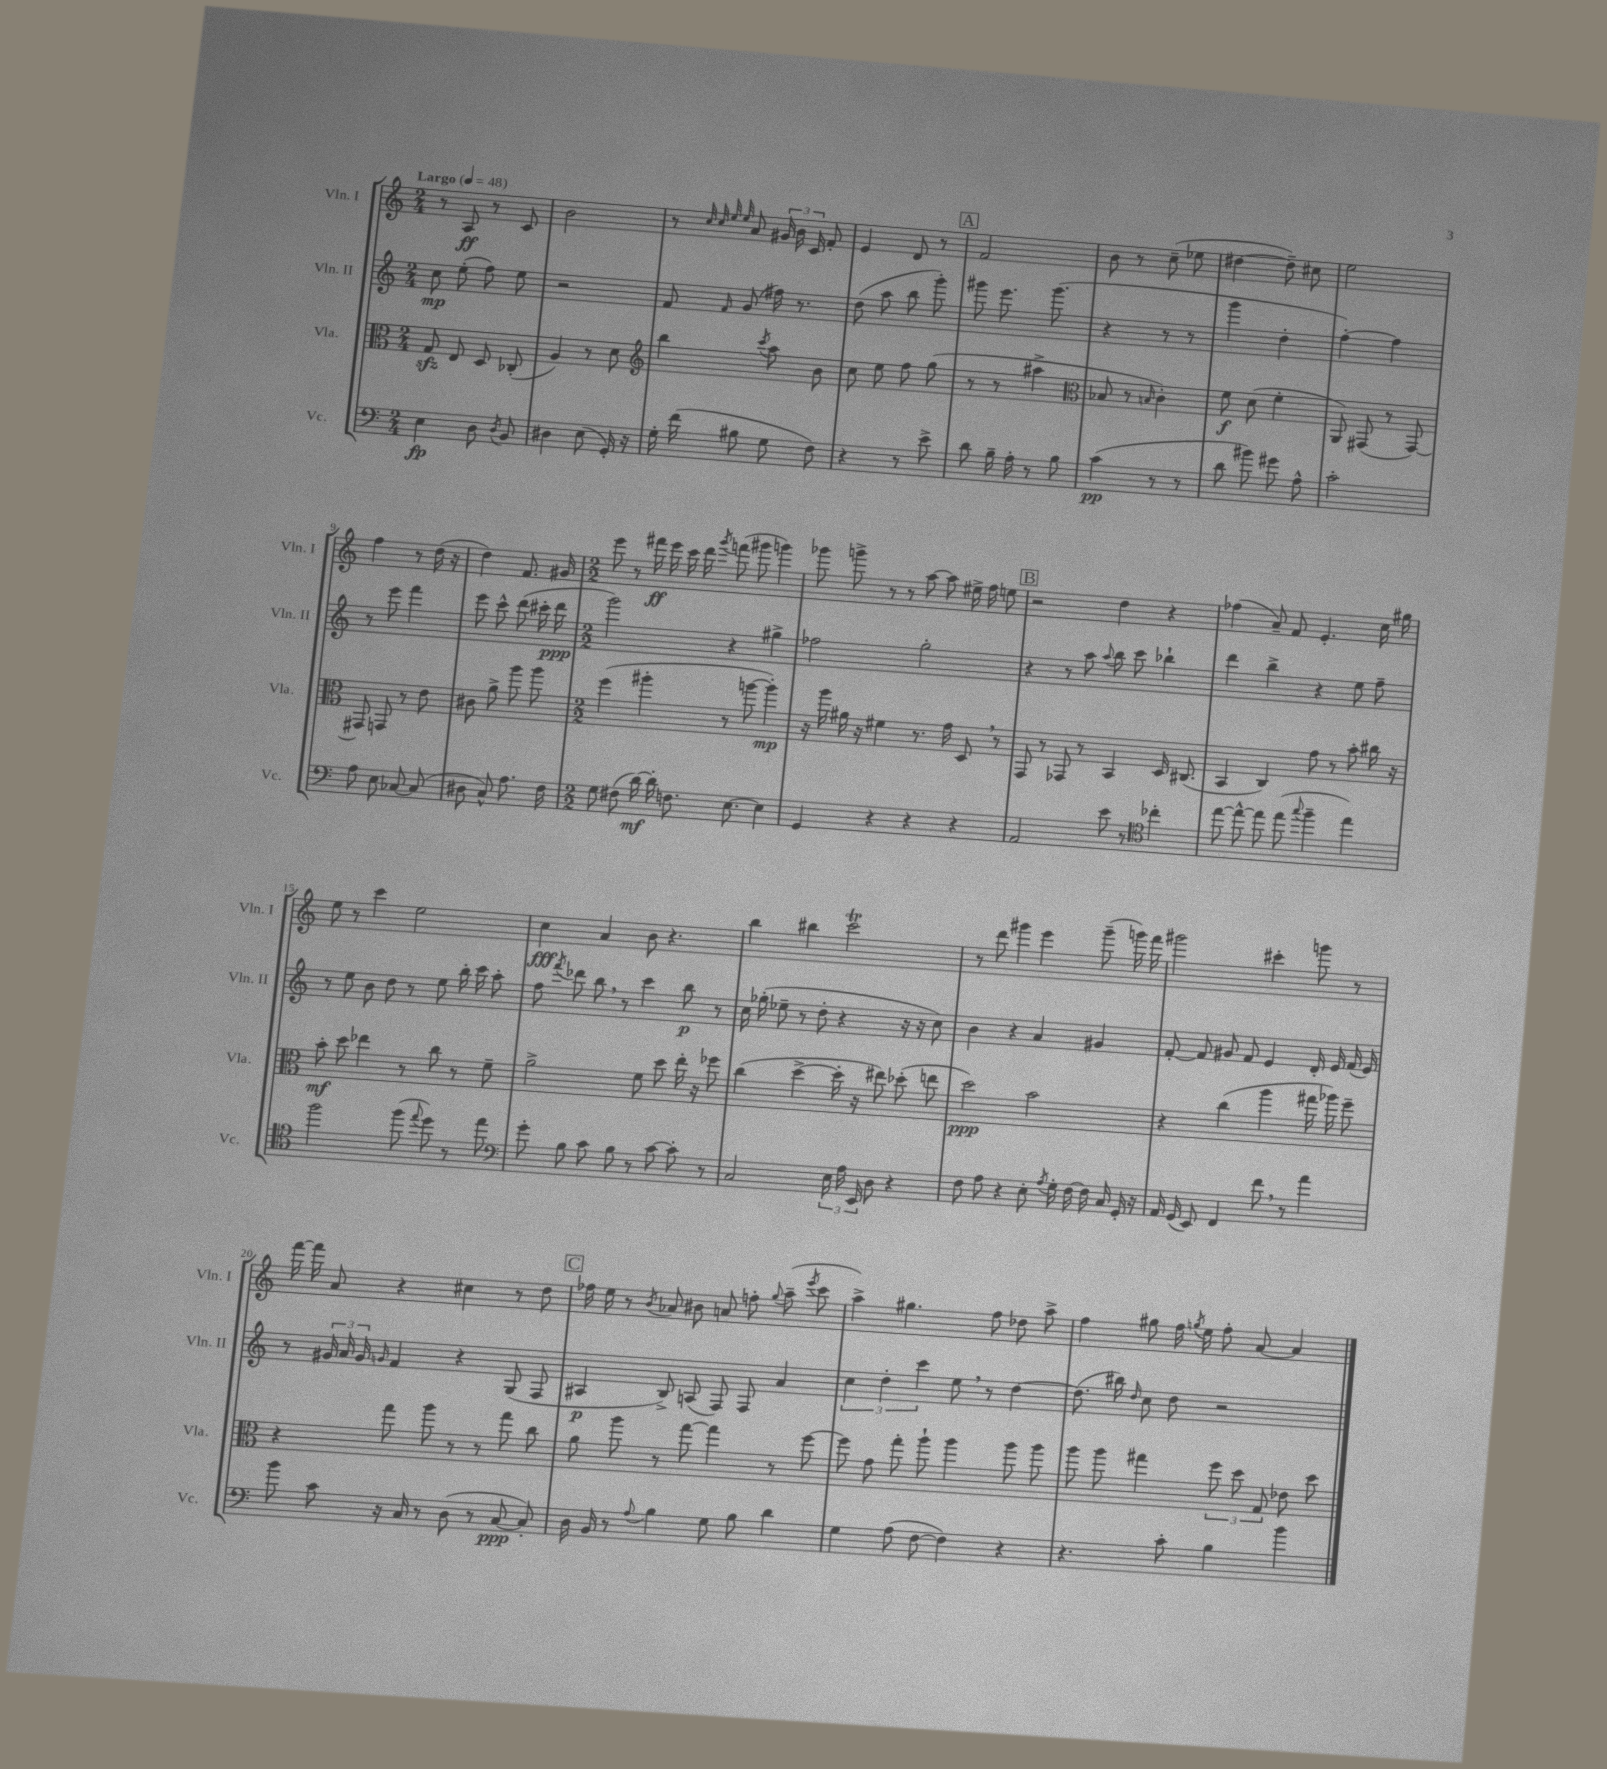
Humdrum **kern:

**kern	**kern	**kern	**kern
*staff4	*staff3	*staff2	*staff1
*clefF4	*clefC3	*clefG2	*clefG2
*k[]	*k[]	*k[]	*k[]
*M2/4	*M2/4	*M2/4	*M2/4
*MM48	*MM48	*MM48	*MM48
4E\	8G/	8cc\	8r
.	8E/	(8ee'\	8A/
8D\	8D/	8ff\)	8r
8qD/	.	.	.
8BB/	(8C-'/	8ee\	8c/
=	=	=	=
4D#\	4A/)	2r	2b\
(8E\	8r	.	.
16GG'/)	8d\	.	.
16r	.	.	.
=	=	=	=
*	*clefG2	*	*
16G'\	4bb\	8f/	8r
(16f\	.	.	.
.	.	.	32qqcc/
.	.	.	32qqcc/
.	.	.	32qqee/
.	.	16qqf/	32qqee/
8B#\	.	(8g/	8a/
.	8qccc/	.	.
8G\	8aa\	16ff#\)	24g#/
.	.	.	24b\
.	.	8.r	.
.	.	.	24c/
8F\)	8b\	.	8f'/
=	=	=	=
4r	8cc\	(8dd\	4e/
.	8ee\	8aa\	.
8r	8ff\	8bb\	8d/
8e^\	(8gg\	8ggg'\)	8r
=	=	=	=
8d\	8r	8ggg#\	2f/
16B~\	8r	8.eee\	.
16A'\	.	.	.
8r	4aa#^\	.	.
.	.	(8.ggg#\	.
8B\	.	.	.
=	=	=	=
*	*clefC3	*	*
(4c\	8B-/	4r	8b\
.	8r	.	8r
.	16qqB/	.	.
8r	4c'\)	8r	(8cc~\
8r	.	8r	8ee-\
=	=	=	=
8d\	8f\	4ggg\	[4dd#\
8b#\)	(8d\	.	.
8g#\	4f'\	4dd'\	8dd#~\])
8A^^\	.	.	8cc#\
=	=	=	=
2c'\	8AA/)	[4ff'\)	2ee\
.	(8GG#/	.	.
.	8r	4ff\]	.
.	[8GG#/)	.	.
=	=	=	=
8A\	8GG#/]	8r	4ff\
8E\	8GG/	8eee\	.
[8C-/	8r	4fff\	8r
(8C-/]	8e\	.	(16dd\
.	.	.	16r
=	=	=	=
8D#\	8c#\	8eee\	4dd\)
8C^^/)	8a^\	8ccc^^\	.
8.A\	8aa\	(8ddd\	8.f/
.	8aa\	16ccc#'\	.
16F\	.	16ddd\	16g#/
=	=	=	=
*M2/2	*M2/2	*M2/2	*M2/2
8G\	(4ff\	2ggg\)	8eee\
(8F#\	.	.	8r
[16d\)	4aa#'\	.	16fff#\
16d'\]	.	.	16eee\
8.F\	.	.	16ccc\
.	.	.	16ddd\
.	.	.	8qggg/
.	8r	4r	(8fff\
[8.E\	.	.	.
.	[8aa\	.	8ggg#\
4E\]	4aa'\])	4gg#^\	4ggg\)
=	=	=	=
4GG/	16r	2ff-\	8ggg-\
.	16aa\	.	.
.	16a#\	.	8ggg^\
.	16r	.	.
4r	4f#\	.	8r
.	.	.	8r
4r	8.r	2gg'\	[8aa\
.	.	.	8aa\]
.	16g\	.	.
4r	8D/	.	16ee#^\
.	.	.	16ff\
.	8r	.	8ee\
=	=	=	=
2AA/	8GG/	4r	2r
.	8r	.	.
.	8GG-/	8r	.
.	8r	8aa\	.
.	.	8qqaa/	.
8e\	4BB/	8bb\	4dd\
8r	.	8ccc\	.
*clefC4	*	*	*
4cc-'\	16D/	4bb-`\	4r
.	(8.C#/	.	.
=	=	=	=
[8ee\	4BB/	4ddd\	(4ff-\
8ee^^\_	.	.	.
8ee\]	4C/)	4bb^\	8a~/)
(8ee\	.	.	8f/
8qqgg/	.	.	.
4ff~\	8g\	4r	4.e'/
.	8r	.	.
4ee\)	8b'\	8ee\	.
.	16cc#\	8ff~\	16cc\
.	16r	.	16gg#\
=	=	=	=
2ff\	8b'\	8r	8ee\
.	8dd\	8ee\	8r
.	4ee-\	8b\	4ccc\
.	.	8dd\	.
(8ff\	8r	8r	2ee\
8qqee/	.	.	.
8dd\)	8cc\	8ee\	.
8r	8r	16bb'\	.
.	.	16ccc\	.
8ee\	8f~\	8aa'\	.
=	=	=	=
*clefF4	*	*	*
8g'\	2a^\	8ff\	4cc\
.	.	8qfff/	.
8B\	.	8ddd-\	.
8c\	.	8bb\	4a/
8B\	.	8r	.
8r	8f\	4ccc\	8b\
[8c\	8dd\	.	4.r
8c'\]	16ee'\	8bb\	.
.	16r	.	.
8r	8ff-\	8r	.
=	=	=	=
2C/	(4cc\	16cc\	4bb\
.	.	(16gg-'\	.
.	.	8ee-~\	.
.	[4dd^\	8r	4bb#\
.	.	8dd'\	.
24E\	16dd'\]	4r	2ccc\
24A\	.	.	.
.	16r	.	.
24EE/	.	.	.
8D\	8ee#\)	.	.
4r	(8dd-'\	16r	.
.	.	16r	.
.	8ee\	8cc\)	.
=	=	=	=
8F\	2dd\)	4b\	8r
8A\	.	.	8ddd\
4r	.	4r	4ggg#\
8E'\	2b\	4a/	4eee\
8qA/	.	.	.
16G'\	.	.	.
[16F\	.	.	.
16F\]	.	4g#/	(8ggg#~\
16C/	.	.	.
16GG'/	.	.	16ggg\)
16r	.	.	16fff\
=	=	=	=
16AA/	4r	[8f'/	2ggg#\
(16GG/	.	.	.
8EE/)	.	8f/]	.
4FF/	(4cc\	8g#/	.
.	.	8f/	.
8f\	4aa\	4e/	4ccc#'\
8r	.	.	.
4a\	16gg#\	16d'/	8ggg\
.	16aa-\)	16e/	.
.	8ff~\	(16f/	8r
.	.	16e/)	.
=	=	=	=
8b\	4r	8r	[16fff\
.	.	.	16fff\]
8c\	.	24g#/	8a/
.	.	24a/	.
.	.	24g#/	.
.	.	16qqg/	.
16r	8gg\	4f/	4r
16C/	.	.	.
8r	8aa\	.	.
(8D\	8r	4r	4cc#\
8r	8r	.	.
[8C/	8gg\	(8G/	8r
8C'/])	8cc\	8F/	8dd\
=	=	=	=
16D\	8a\	4A#/	16ff-\
16BB/	.	.	16ee\
8r	8aa\	.	8r
8qqA/	.	.	8qb/
4B\	8r	8B^/)	8a-/
.	[8gg\	(8A/	8b#\
8G\	4gg\]	8F/)	8a/
8B\	.	8F/	8ff'\
.	.	.	8qqgg/
4d\	8r	4a/	(8aa~\
.	.	.	8qeee/
.	[8ff\	.	8ccc\
=	=	=	=
4G\	8ff\]	6cc\	4aa^\)
.	8g\	.	.
.	.	6dd'\	.
(8A\	8gg'\	.	4.gg#\
.	.	6ccc\	.
[8F\	8aa`\	.	.
4F\])	4aa\	8ee\	.
.	.	8r	8ff\
4r	8aa\	[4dd\	8dd-\
.	8aa\	.	8aa^\
=	=	=	=
4.r	8aa\	(8.dd\]	4ff\
.	8aa\	.	.
.	.	16bb#\)	.
.	.	16qqdd/	.
.	4gg#\	8cc\	8gg#\
8c'\	.	8dd\	16ff\
.	.	.	8qgg/
.	.	.	16ee\
4B\	12ff\	2r	8ff'\
.	12dd\	.	.
.	.	.	[8a/
.	12G/	.	.
4b\	8e-\	.	4a/]
.	8dd\	.	.
==	==	==	==
*-	*-	*-	*-
